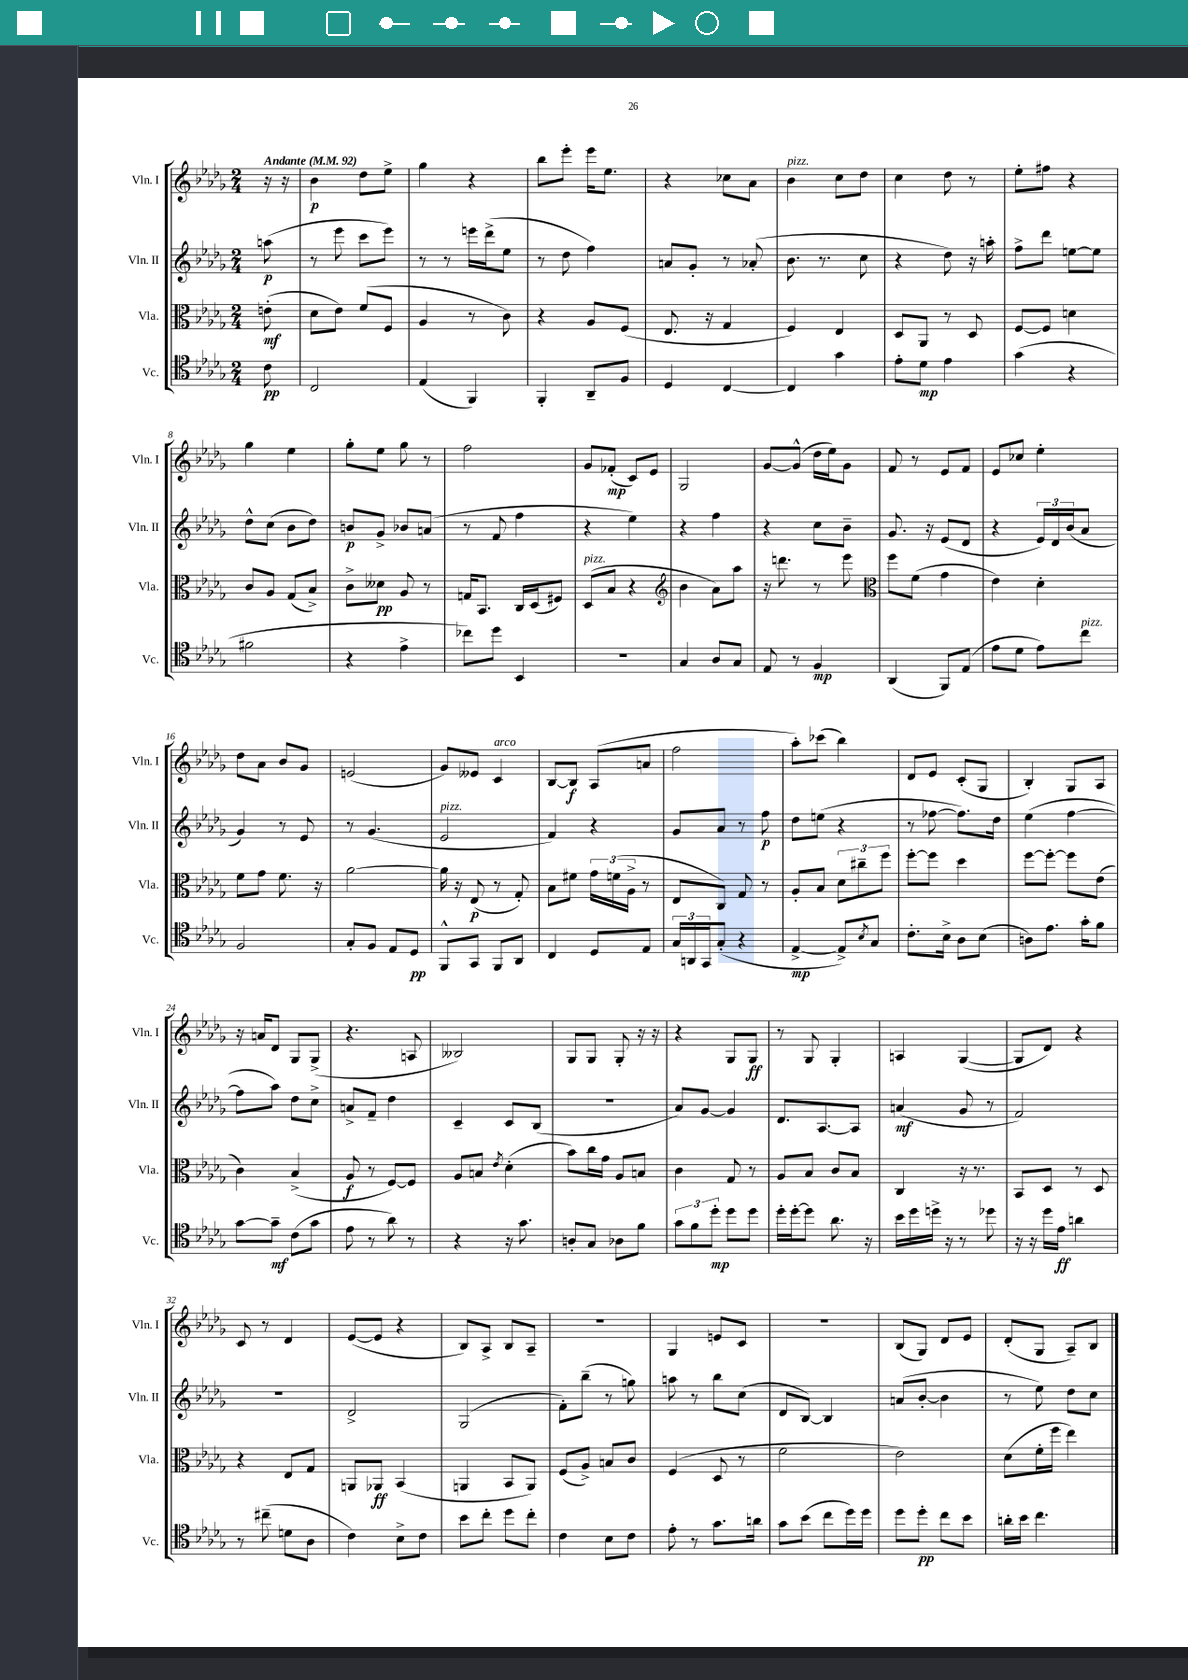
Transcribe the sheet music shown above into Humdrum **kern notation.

**kern	**kern	**kern	**kern
*staff4	*staff3	*staff2	*staff1
*clefC4	*clefC3	*clefG2	*clefG2
*k[b-e-a-d-g-]	*k[b-e-a-d-g-]	*k[b-e-a-d-g-]	*k[b-e-a-d-g-]
*M2/4	*M2/4	*M2/4	*M2/4
*MM92	*MM92	*MM92	*MM92
8c	(8e'	(8aa	16r
.	.	.	16r
=	=	=	=
2C	8d-	8r	4b-
.	8e-)	8eee-	.
.	(8f	8ccc	8dd-
.	8F	8eee-)	8ee-^
=	=	=	=
(4E-	4A-	8r	4gg-
.	.	8r	.
4FF)	8r	16eee	4r
.	.	(16ddd-^	.
.	8c)	8ee-	.
=	=	=	=
4FF'	4r	8r	8bb-
.	.	8dd-	8eee-'
8AA-~	8A-	4ff)	16eee-
.	.	.	8.ee-
8F	(8F	.	.
=	=	=	=
4D-	8.E-	8a	4r
.	.	8g-'	.
.	16r	.	.
[4C	4G-	8r	8cc-
.	.	(8a-'	8a-
=	=	=	=
4C]	4F)	8.b-	4b-
.	.	8.r	.
4g-	4E-	.	8cc
.	.	8cc	8dd-
=	=	=	=
8e-'	8D-	4r	4cc
8d-	8AA-	.	.
4e-	8r	8dd-)	8dd-
.	8D-	16r	8r
.	.	16aa'	.
=	=	=	=
(4g-	[8F	8ff^	8ee-'
.	8F]	8ddd-	8ff#
4r	4d	[8ee	4r
.	.	8ee]	.
=	=	=	=
2f#	8c	8dd-^^	4gg-
.	8A-	(8cc	.
.	(8G-	8b-	4ee-
.	8B-^)	8dd-)	.
=	=	=	=
4r	8c^	8b	8gg-'
.	8d--	8g-^	8ee-
4e-^	8A-	8b-	8gg-
.	8r	(8a	8r
=	=	=	=
8cc-)	16G	8r	2ff
.	8.BB-	.	.
8dd-	.	8f	.
4BB-	16C	4ff	.
.	(16D-	.	.
.	8F#)	.	.
=	=	=	=
2r	(8D-	4r	8g-
.	8B-	.	(8f-'
.	4r	4ee-)	8c)
.	.	.	8e-
=	=	=	=
*	*clefG2	*	*
4G-	4b-	4r	2G-
8A-	8a-)	4ff	.
8G-	8aa-	.	.
=	=	=	=
8E-	16r	4r	[8g-
.	8.ddd	.	.
8r	.	.	(8g-^^]
4F	8r	8cc	16dd-
.	.	.	16ee-)
.	8eee-	8b-~	8g-
=	=	=	=
*	*clefC3	*	*
(4AA-	8ff	8.g-	8f
.	(8f	.	8r
.	.	16r	.
8FF)	4g-	(8e-	8e-
(8E-	.	8d-	8f
=	=	=	=
8e-	4e-)	4r	8e-
8d-	.	.	8cc-
8e-)	4d-'	24e-)	4ee-'
.	.	24d-	.
.	.	(24b-	.
8cc	.	8a-	.
=	=	=	=
2F	8f	4g-)	8dd-
.	8g-	.	8a-
.	8.f	8r	8b-
.	.	8e-	8g-
.	16r	.	.
=	=	=	=
8G-'	[2a-	8r	(2e
8F	.	(4.g-	.
8E-	.	.	.
8D-	.	.	.
=	=	=	=
8FF^^	16a-]	2e-	8g-)
.	16r	.	.
8GG-	(8E-	.	8e--
8FF	8r	.	4c
8AA-	8G-')	.	.
=	=	=	=
4C	8B-	4f)	[8B-
.	8f#	.	8B-]
8D-	24g-	4r	(8A-
.	(24f	.	.
.	24A-^	.	.
8E-	8r	.	8a
=	=	=	=
24G-	8E-	8g-	2ff
24AA	.	.	.
24GG-	.	.	.
(8G-'	8C)	8a-	.
4r	8G-	8r	.
.	8r	8ff	.
=	=	=	=
[4E-^	8A-'	8dd-	8aa-')
.	8B-	(8ee	(8ccc-
8E-^])	12d-	4r	4bb-)
.	12cc#~	.	.
8qB-	.	.	.
8G-	.	.	.
.	12ff	.	.
=	=	=	=
8.c'	[8ff'	8r	8d-
.	8ff]	[8ff-	8e-
16B-^	.	.	.
8A-	4dd-	8.ff-])	(8c'
(8B-	.	.	8G-
.	.	16dd-	.
=	=	=	=
8A)	[8ff	(4ee-	4B-')
8.e-	8ff'_	.	.
.	8ff]	[4ff	8G-
16g-'	.	.	.
8f	(8e-	.	8A-
=	=	=	=
[8g-	4c)	8ff]	16r
.	.	.	16a
8g-~]	.	8aa-)	8d-
(8c	(4B-^	8dd-	8G-
8g-	.	8cc^	(8G-^
=	=	=	=
8e-	8A-	8a^	4.r
8r	8r	8f~	.
8a-)	[8F)	4dd-	.
8r	8F]	.	8A
=	=	=	=
4r	8A-	4c~	2B--)
.	8B	.	.
.	8qe-	.	.
16r	(4d-'	8c	.
8.g-	.	.	.
.	.	(8B-	.
=	=	=	=
8A'	8b-)	2r	8G-
8G-	16cc	.	8G-
.	16g-	.	.
8A-	8A-	.	8G-'
8f	8B	.	16r
.	.	.	16r
=	=	=	=
12g-	4c	8a-)	4r
12f	.	.	.
.	.	[8g-	.
12dd-'	.	.	.
8dd-	8G-	4g-]	8G-
8dd-	8r	.	8G-
=	=	=	=
16dd-'	8A-	8.d-	8r
[16dd-'	.	.	.
8dd-]	8B-	.	8G-
.	.	[8.A-	.
8.a-	8c	.	4G-'
.	8B-	8A-]	.
16r	.	.	.
=	=	=	=
16b-	4C	(4a	4A
16dd-	.	.	.
16dd^	.	.	.
16r	.	.	.
8r	16r	8g-	([4G-
.	8.r	.	.
8dd-	.	8r	.
=	=	=	=
16r	8BB-	2f)	8G-]
16r	.	.	.
16dd-	8D-	.	8d-)
16e-	.	.	.
4a	8r	.	4r
.	8D-	.	.
=	=	=	=
8r	4r	2r	8c
(8cc#~	.	.	8r
8d	8E-	.	4d-
8A-	8G-	.	.
=	=	=	=
4c)	8AA	2d-^	([8e-
.	8AA-	.	8e-]
8B-^	(4BB-	.	4r
8c	.	.	.
=	=	=	=
8b-	4AA	(2G-	8B-)
8cc'	.	.	8A-^
8dd-	8BB-	.	8B-
8cc'	8AA)	.	8A-~
=	=	=	=
4c	(8F	8f')	2r
.	8A-^)	(8bb-~	.
8B-	8B	8r	.
8c	8c	8gg)	.
=	=	=	=
8e-'	(4F	8aa	4G-
8r	.	8r	.
8.g-	8D-	8bb-	8e
.	8r	(8cc	8c
16a	.	.	.
=	=	=	=
8g-	2f	8d-	2r
(8b-	.	[8B-)	.
8cc	.	4B-]	.
16dd-)	.	.	.
16dd-	.	.	.
=	=	=	=
8dd-	2e-)	(8a	(8B-
8dd-'	.	[8b-'	8G-)
8cc	.	4b-]	8d-
8b-	.	.	8e-
=	=	=	=
16a'	(8d-	8r	(8d-'
16b-	.	.	.
4.cc	16f'	8ee-)	8G-
.	16ff	.	.
.	4ee-)	8dd-	8A-~)
.	.	8cc	8B-
==	==	==	==
*-	*-	*-	*-
